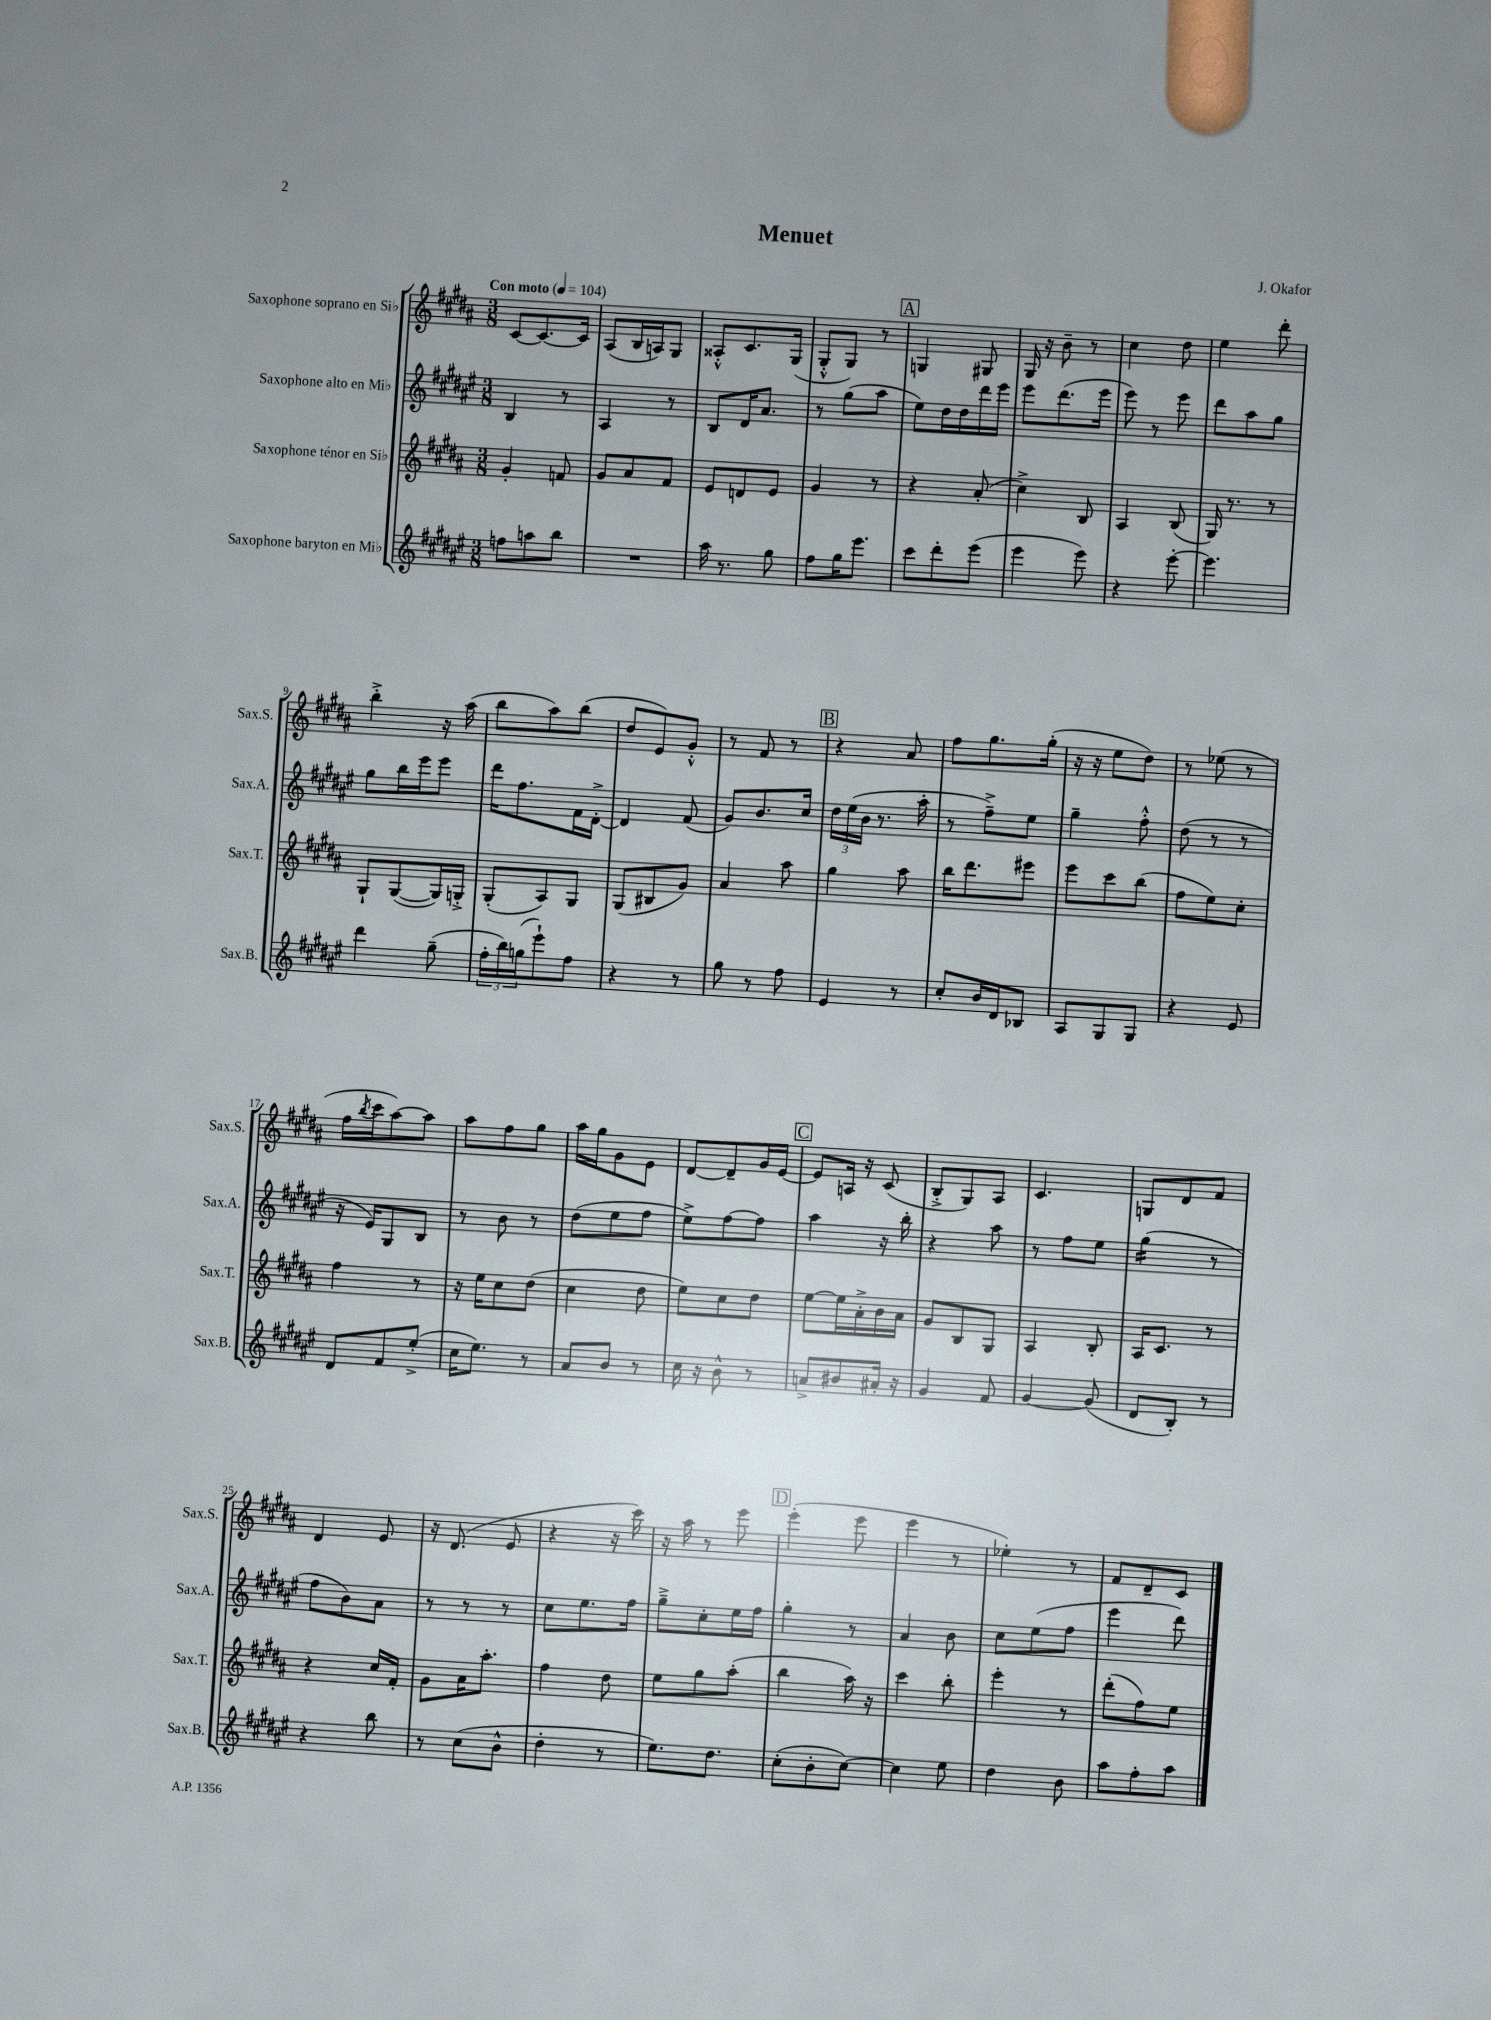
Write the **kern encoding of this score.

**kern	**kern	**kern	**kern
*staff4	*staff3	*staff2	*staff1
*clefG2	*clefG2	*clefG2	*clefG2
*k[f#c#g#d#a#e#]	*k[f#c#g#d#a#]	*k[f#c#g#d#a#e#]	*k[f#c#g#d#a#]
*M3/8	*M3/8	*M3/8	*M3/8
*MM104	*MM104	*MM104	*MM104
8ff\L	4g#'/	4B/	[8c#/L
8aa\	.	.	8.c#/_
8bb\J	8f/	8r	.
.	.	.	16c#/]Jk
=	=	=	=
4.r	8g#/L	4A#/	(8A#/L
.	8a#/	.	16B/L
.	.	.	16A/J)
.	8f#/J	8r	8G#/J
=	=	=	=
16aa#\	8e/L	8B/L	8A##'^^/L
8.r	.	.	.
.	8d/	16d#/K	8.c#/
.	.	8.a#/J	.
8gg#\	8e/J	.	.
.	.	.	(16G#/Jk
=	=	=	=
8ff#\L	4g#/	8r	8G#'^^/L
16gg#\K	.	(8gg#\L	8G#/J)
8.eee#\J	.	.	.
.	8r	8aa#\J	8r
=	=	=	=
8ccc#\L	4r	8ee#\L)	4G/
8ddd#'\	.	16dd#\L	.
.	.	16dd#\	.
(8eee#\J	(8a#'/	16ddd#\	8G#/
.	.	16eee#\JJ	.
=	=	=	=
4eee#\	4cc#^\)	8eee#\L	16G#/
.	.	.	16r
.	.	(8.ddd#\	8b~\
8eee#\)	8B/	.	8r
.	.	16eee#\Jk	.
=	=	=	=
4r	4A#/	8eee#\)	4cc#\
.	.	8r	.
[8eee#'\	(8B/	8eee#\	8dd#\
=	=	=	=
4.eee#\]	16G#/)	8ddd#\L	4ee\
.	8.r	.	.
.	.	8aa#\	.
.	8r	8gg#\J	8ddd#'\
=	=	=	=
4ddd#\	8G#`/L	8gg#\L	4bb'^\
.	([8G#/	16bb\L	.
.	.	16eee#\J	.
(8gg#~\	16G#/]L)	8eee#\J	16r
.	16G'^/JJ	.	(16aa#\
=	=	=	=
24ff#'\LL	(8G#'/L	16ddd#\LK	8bb\L
24bb\)	.	.	.
.	.	8.ff#\	.
(24gg\J	.	.	.
8eee#`\)	8A#/)	.	8aa#\)
8ff#\J	8G#/J	16f#\L	(8bb\J
.	.	[16d#'^\JJ	.
=	=	=	=
4r	(8G#/L	4d#/]	8dd#/L
.	8B#/	.	8e/)
8r	8g#/J)	(8f#/	8g#'^^/J
=	=	=	=
8gg#\	4a#/	8g#/L)	8r
8r	.	8.b/	8f#/
8ff#\	8aa#\	.	8r
.	.	16cc#/Jk	.
=	=	=	=
4e#/	4gg#\	24dd#\LL	4r
.	.	(24ee#\	.
.	.	24b\JJ	.
.	.	8.r	.
8r	8aa#\	.	8a#/
.	.	16aa#'\	.
=	=	=	=
8cc#'/L	16bb\LK	8r	8ff#\L
.	8.ddd#\	.	.
16b/L	.	8ff#~^\L)	8.gg#\
16d#/J	.	.	.
8B-/J	8eee#\J	8ee#\J	.
.	.	.	(16gg#'\Jk
=	=	=	=
8A#/L	8eee\L	4gg#~\	16r
.	.	.	16r
8G#/	8ccc#\	.	8ee\L
8G#/J	(8bb\J	8ff#'^^\	8dd#\J)
=	=	=	=
4r	8ff#\L	(8dd#\	8r
.	8ee\)	8r	(8ee-\
8e#/	8cc#'\J	8r	8r
=	=	=	=
8d#/L	4ff#\	16r	16ff#\LL
.	.	.	8qbb/
.	.	16e#/LK)	16ccc#\J
8f#/	.	8G#/	[8aa#\)
(8ee#'^/J	8r	8B/J	8aa#\]J
=	=	=	=
16cc#\LK	16r	8r	8aa#\L
8.ee#\J)	16ee\LK	.	.
.	8cc#\	8b\	8ff#\
8r	(8dd#\J	8r	8gg#\J
=	=	=	=
8a#/L	4cc#\	(8dd#\L	16aa#\LL
.	.	.	16gg#\J
8b/J	.	8ee#\	8g#\
8r	8dd#\	8ff#\J	8e\J
=	=	=	=
16cc#\	8ee\L)	8ee#^\L)	[8d#/L
16r	.	.	.
8b^^\	8cc#\	[8ff#\	8d#~/]
8r	8dd#\J	8ff#\]J	16g#/L
.	.	.	[16e/JJ
=	=	=	=
8a^/L	[8ee\L	4aa#\	8e/]L
8b#/	16ee\]L	.	16A/Jk
.	16a#'^\	.	16r
16a#'/Jk	16b\	16r	(8c#/
16r	16a#\JJ	16bb'\	.
=	=	=	=
4g#/	8g#/L	4r	8B'^/L
.	8B/	.	8G#/)
8f#/	8G#/J	8aa#\	8A#/J
=	=	=	=
[4g#/	4A#/	8r	4.c#/
.	.	8ff#\L	.
(8g#/]	8B'/	8ee#\J	.
=	=	=	=
8d#/L	16A#/LK	(4gg#\	8G/L
.	8.c#/J	.	.
8B'/J)	.	.	8d#/
8r	8r	8r	8f#/J
=	=	=	=
4r	4r	8ff#\L	4d#/
.	.	8b\)	.
8bb\	16cc#/LL	8a#\J	8e/
.	16f#'/JJ	.	.
=	=	=	=
8r	8g#\L	8r	16r
.	.	.	(8.d#/
(8cc#\L	16a#\K	8r	.
.	8.aa#'\J	.	.
8b^^\J	.	8r	8e/
=	=	=	=
4dd#'\	4ff#\	8cc#\L	4r
.	.	8.ee#\	.
8r	8dd#\	.	16r
.	.	16ff#\Jk	16ccc#\)
=	=	=	=
8.ee#\L)	8ee\L	8gg#~^\L	16r
.	.	.	16aa#\
.	8gg#\	8cc#'\	8r
8.dd#\J	.	.	.
.	(8aa#'\J	16ee#\L	8eee\
.	.	16ff#\JJ	.
=	=	=	=
(8cc#'\L	4bb\	4gg#'\	(4eee'\
8b'\	.	.	.
[8cc#\J)	16aa#\)	8r	8eee\
.	16r	.	.
=	=	=	=
4cc#\]	4ccc#\	4a#/	4eee\
8ee#\	8bb'\	8b\	8r
=	=	=	=
4dd#\	4eee'\	8cc#\L	4ee-'\)
.	.	(8ee#\	.
8b\	8r	8ff#\J	8r
=	=	=	=
8aa#\L	(8ddd#'\L	4eee#\	8f#/L
8ff#'\	8ff#\)	.	8d#~/
8aa#\J	8ee\J	8ddd#\)	8c#/J
==	==	==	==
*-	*-	*-	*-
